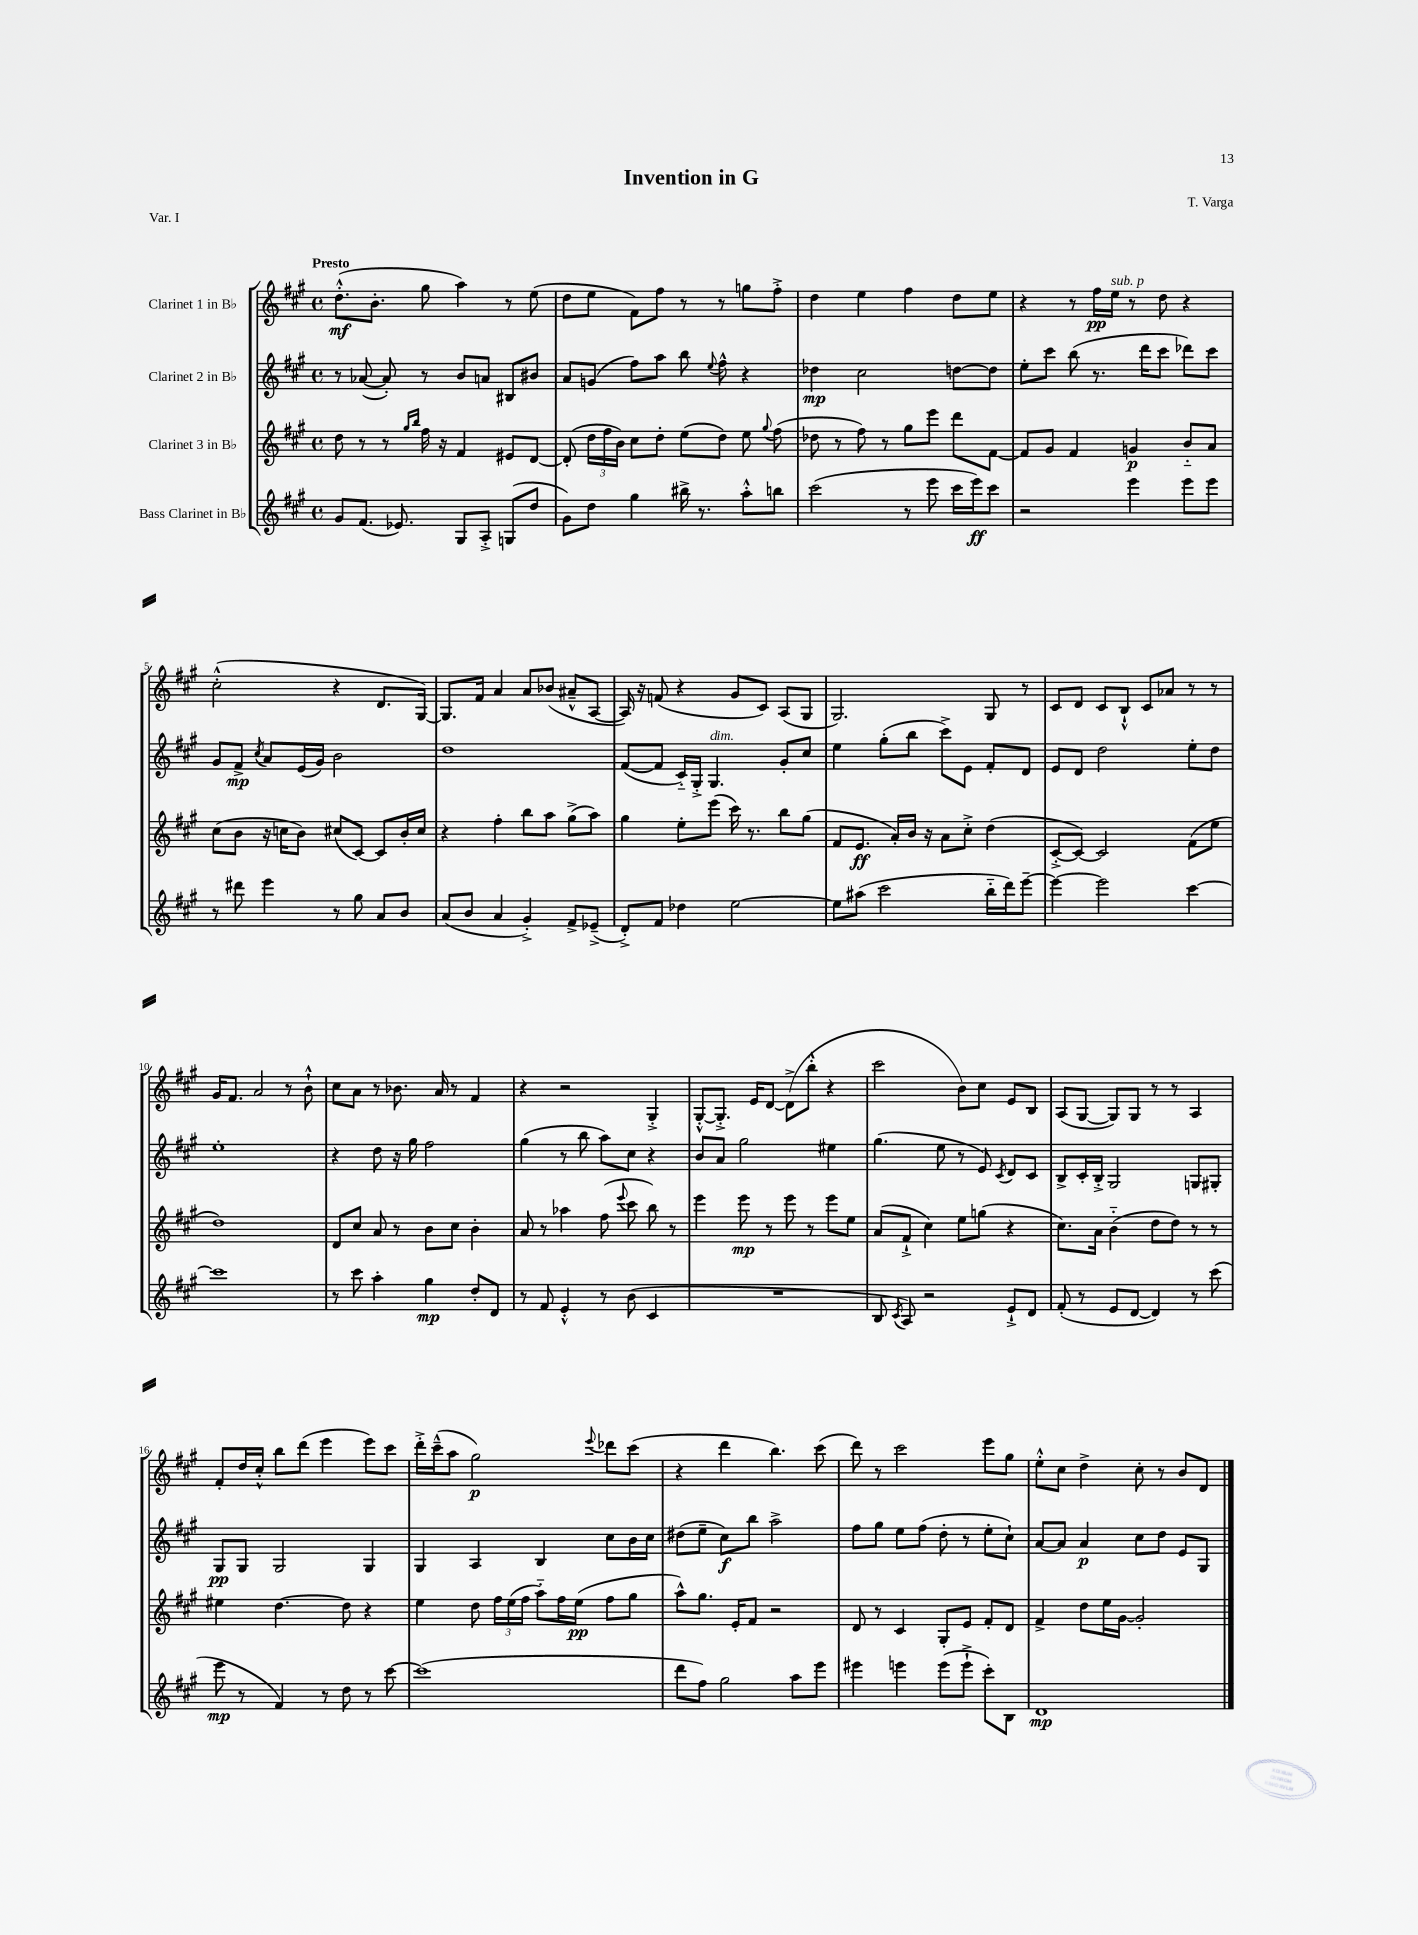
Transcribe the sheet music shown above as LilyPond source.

\header { title = "Invention in G" composer = "T. Varga" piece = "Var. I" }
<<
\new StaffGroup <<
\new Staff = "s0" \with { instrumentName = "Clarinet 1 in Bb" } {
    \clef treble \key a \major \defaultTimeSignature \time 4/4 \tempo "Presto"
    \autoBeamOff d''8.[-.-^\mf( b'8.]-. gis''8 a''4) r8 e''8( |
    d''8[ e''8] fis'8[) fis''8] r8 r8 g''8[ fis''8]-.-> |
    d''4 e''4 fis''4 d''8[ e''8] |
    r4 r8 fis''16[\pp e''16]^\markup { \italic "sub. p" } r8 d''8 r4 |
    cis''2-.-^( r4 d'8.[ gis16]~) |
    gis8.[ fis'16] a'4 a'8[ bes'8]( ais'8[---^ a8]~ |
    a16) r16 f'8( r4 gis'8[ cis'8]) a8[( gis8] |
    gis2.) gis8 r8 |
    cis'8[ d'8] cis'8[ b8]-!-^ cis'8[ aes'8] r8 r8 |
    gis'16[ fis'8.] a'2 r8 b'8-!-^ |
    cis''8[ a'8] r8 bes'8. a'16 r8 fis'4 |
    r4 r2 gis4-.-> |
    gis8[~-.-^ gis8.]-.-> e'16[ d'8]~ d'8[->( b''8]-.-^ r4 |
    cis'''2 b'8[) cis''8] e'8[ b8] |
    a8[( gis8]~ gis8[) gis8] r8 r8 a4 |
    fis'8[-. d''16 cis''16]-.-^ b''8[ d'''8]( e'''4 e'''8[) cis'''8] |
    d'''16[-.-> cis'''16---^( a''8] gis''2\p) \appoggiatura { e'''8 } des'''8[ cis'''8]( |
    r4 d'''4 b''4.) cis'''8( |
    d'''8) r8 cis'''2 e'''8[ gis''8] |
    e''8[-.-^ cis''8] d''4-> cis''8-. r8 b'8[ d'8] \bar "|." |
}
\new Staff = "s1" \with { instrumentName = "Clarinet 2 in Bb" } {
    \clef treble \key a \major \defaultTimeSignature \time 4/4
    \autoBeamOff r8 aes'8~( aes'8-.) r8 b'8[ a'8] bis8[ bis'8] |
    a'8[ g'8]( fis''8[) a''8] b''8 \appoggiatura { e''8 } fis''8-^ r4 |
    des''4\mp cis''2 d''8[~ d''8] |
    e''8[-. cis'''8] b''8( r8. d'''16[ cis'''8] des'''8[) cis'''8] |
    gis'8[ fis'8]->\mp \acciaccatura { cis''8 } a'8[ e'16( gis'16]) b'2 |
    d''1 |
    fis'8[~( fis'8] cis'16[-_) gis16]-.-> gis4.^\markup { \italic "dim." } gis'8[-. cis''8] |
    e''4 gis''8[-.( b''8] cis'''8[->) e'8] fis'8[-. d'8] |
    e'8[ d'8] d''2 e''8[-. d''8] |
    e''1-. |
    r4 d''8 r16 gis''16 fis''2 |
    gis''4( r8 b''8 a''8[) cis''8] r4 |
    b'8[ a'8] gis''2 eis''4 |
    gis''4.( e''8 r8 e'8) \acciaccatura { cis'8 } d'8[ cis'8] |
    b8[-> cis'16-. b16]-.-> gis2 g8[ gis8]-. |
    gis8[\pp gis8] gis2 gis4 |
    gis4 a4 b4 cis''8[ b'16 cis''16] |
    dis''8[( e''8]-- cis''8[\f) b''8] a''2-> |
    fis''8[ gis''8] e''8[ fis''8]( d''8-. r8 e''8[-. cis''8]-!) |
    a'8[~ a'8] a'4\p cis''8[ d''8] e'8[ gis8] \bar "|." |
}
\new Staff = "s2" \with { instrumentName = "Clarinet 3 in Bb" } {
    \clef treble \key a \major \defaultTimeSignature \time 4/4
    \autoBeamOff d''8 r8 r8 \grace { gis''16[ b''16] } fis''16 r16 fis'4 eis'8[ d'8]~ |
    d'8-.( \tuplet 3/2 { d''16[ fis''16 b'16]) } cis''8[ d''8]-. e''8[( d''8]) e''8 \appoggiatura { gis''8 } fis''8( |
    des''8 r8 fis''8) r8 gis''8[ e'''8] d'''8[ fis'8]~ |
    fis'8[ gis'8] fis'4 g'4\p b'8[-_ a'8] |
    cis''8[( b'8] r16 c''16[ b'8]) cis''8[( cis'8]~) cis'8[ b'16-. cis''16] |
    r4 fis''4-. b''8[ a''8] gis''8[->( a''8]) |
    gis''4 e''8[-. e'''8]( cis'''16) r8. b''8[ gis''8]( |
    fis'8[ e'8.]\ff a'16[-.) b'16] r16 a'8[ cis''8]-.-> d''4( |
    cis'8[~-.-> cis'8]~) cis'2 fis'8[( e''8] |
    d''1) |
    d'8[ cis''8] a'8 r8 b'8[ cis''8] b'4-. |
    a'8 r8 aes''4 fis''8( \appoggiatura { e'''8 } cis'''8 b''8) r8 |
    e'''4 e'''8\mp r8 e'''8 r8 e'''8[ e''8] |
    a'8[( fis'8]-!-> cis''4) e''8[ g''8]( r4 |
    cis''8.[) a'16] b'4-_( d''8[ d''8]) r8 r8 |
    eis''4 d''4.~ d''8 r4 |
    e''4 d''8 \tuplet 3/2 { fis''16[ e''16( fis''16] } a''8[-_) fis''16 e''16]\pp( fis''8[ gis''8] |
    a''8[-^) gis''8.] e'16[-. fis'8] r2 |
    d'8 r8 cis'4 gis8[-. e'8] fis'8[-. d'8] |
    fis'4-> d''8[ e''16 gis'16]~ gis'2-. \bar "|." |
}
\new Staff = "s3" \with { instrumentName = "Bass Clarinet in Bb" } {
    \clef treble \key a \major \defaultTimeSignature \time 4/4
    \autoBeamOff gis'8[ fis'8.]( ees'8.) gis8[ a8]-.-> g8[( d''8] |
    gis'8[) d''8] gis''4 bis''16-> r8. a''8[-.-^ b''8] |
    cis'''2( r8 e'''8 cis'''16[ e'''16\ff) cis'''8] |
    r2 e'''4 e'''8[ e'''8] |
    r8 dis'''8 e'''4 r8 gis''8 a'8[ b'8] |
    a'8[( b'8] a'4 gis'4-.->) fis'8[-> ees'8]--->( |
    d'8[-.->) fis'8] des''4 e''2~ |
    e''8[ ais''8]( cis'''2 b''16[-_ d'''16) e'''8]~-- |
    e'''4~ e'''2 cis'''4~ |
    cis'''1 |
    r8 cis'''8 a''4-. gis''4\mp d''8[-. d'8] |
    r8 fis'8 e'4-.-^ r8 b'8( cis'4 |
    R1 |
    b8 \acciaccatura { cis'8 } a8) r2 e'8[-!-> d'8] |
    fis'8-.( r8 e'8[ d'8]~ d'4) r8 cis'''8( |
    e'''8\mp r8 fis'4) r8 d''8 r8 cis'''8~ |
    cis'''1( |
    d'''8[ fis''8]) gis''2 a''8[ e'''8] |
    eis'''4 e'''4 e'''8[( e'''8]-!-> cis'''8[-.) b8] |
    d'1\mp \bar "|." |
}
>>
>>
